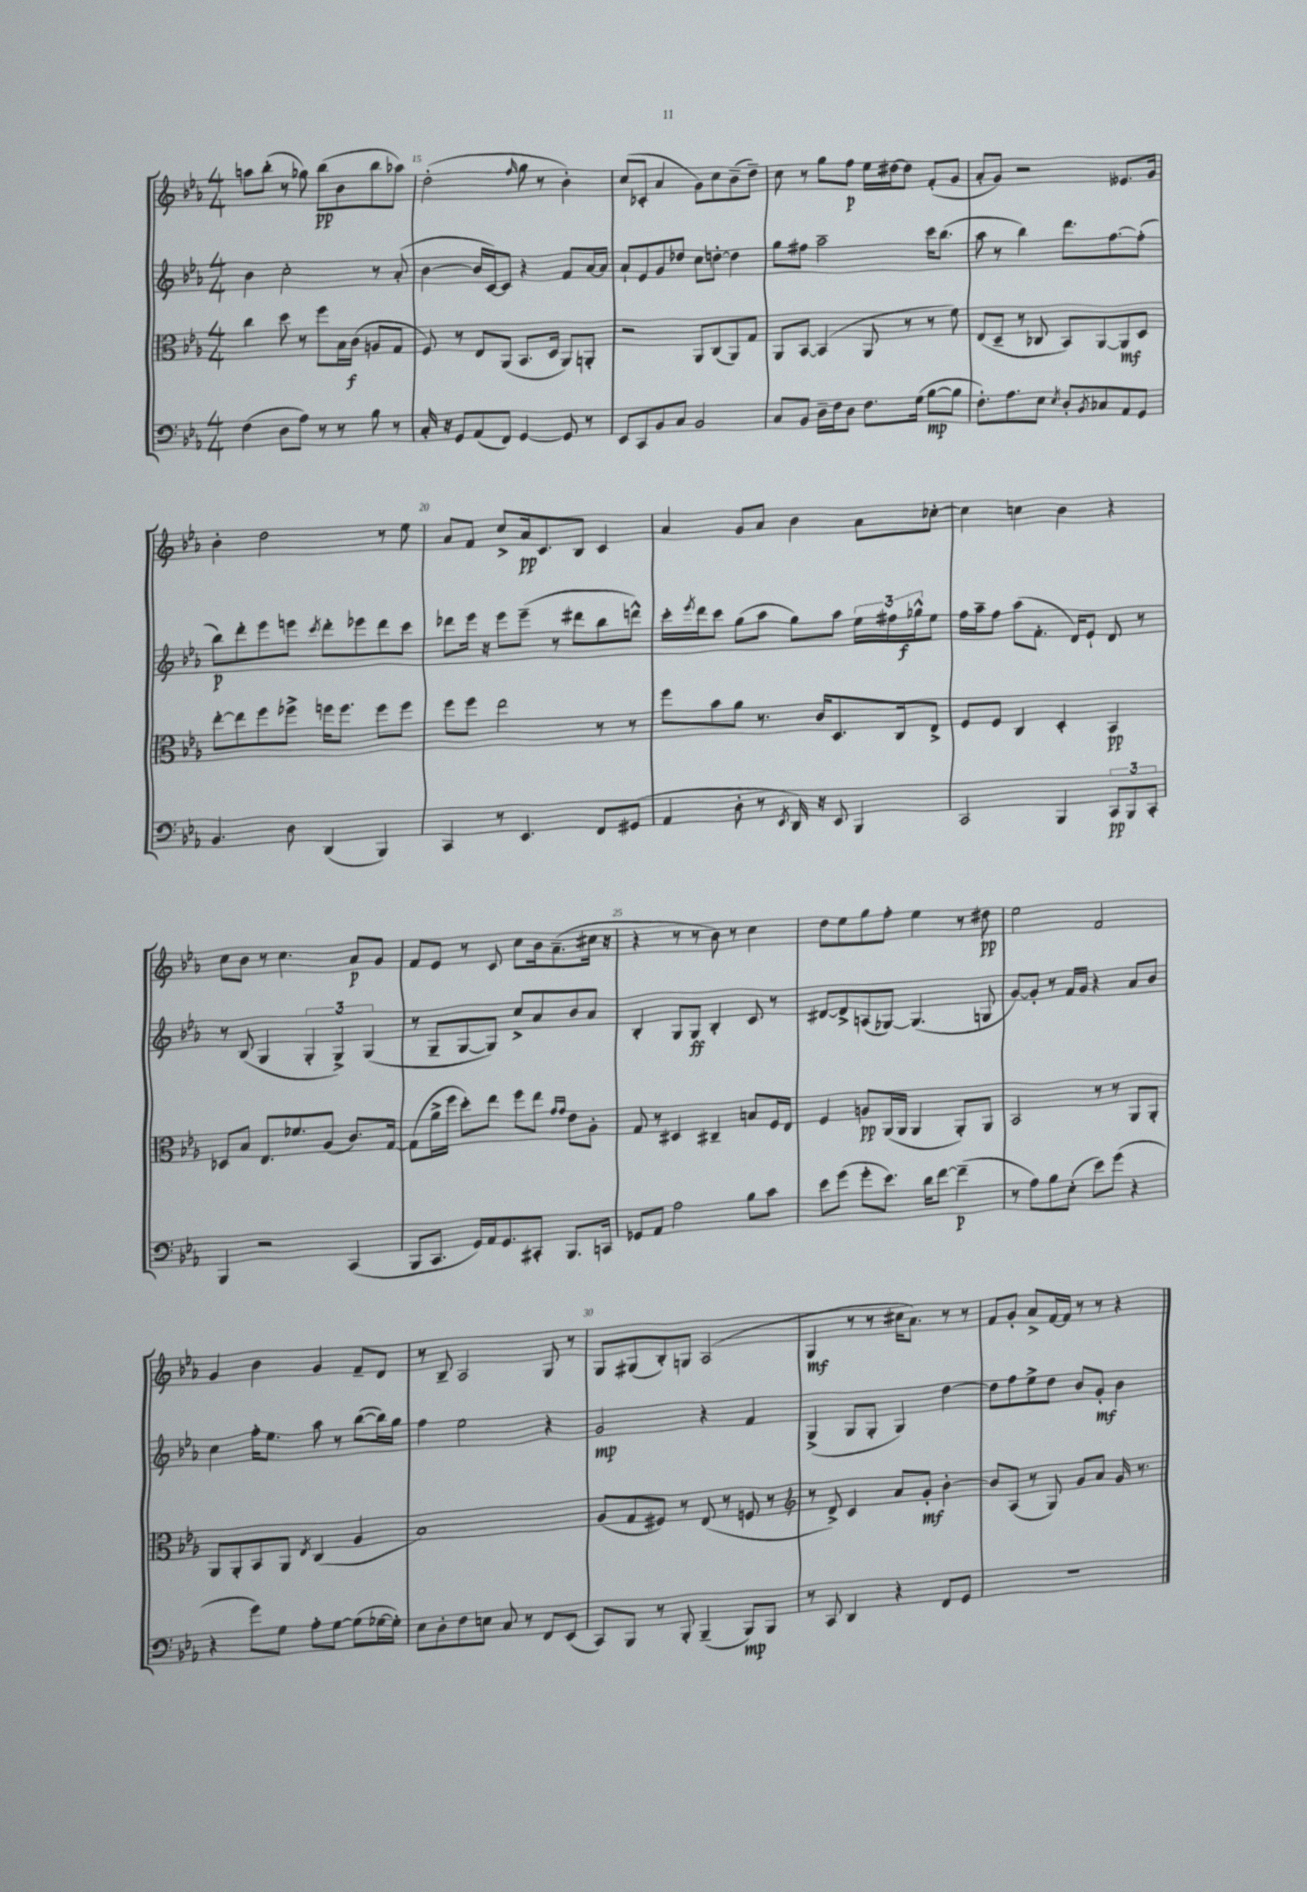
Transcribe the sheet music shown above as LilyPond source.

<<
\new StaffGroup <<
\new Staff = "s0" {
    \clef treble \key ees \major \numericTimeSignature \time 4/4
    a''8 bes''8-.( r8 ges''8) bes''8\pp( bes'8 bes''8 aes''8) |
    d''2-.( \grace { f''16 } g''8 r8 bes'4-.) |
    c''8( ces'8-. aes'4 g'8) c''8 bes'8--( d''8--) |
    c''8 r8 g''8 f''8\p ees''16 dis''16~ dis''8 f'8-.( g'8 |
    aes'8-. g'8) r2 eeses'8. g'16 |
    bes'4-. d''2 r8 ees''8 |
    aes'8 f'8 c''8-> aes'16\pp c'8. bes8 c'4 |
    aes'4 g'8 aes'8 bes'4 aes'8 ces''8~-. |
    ces''4 c''4 bes'4 r4 |
    c''8 bes'8 r8 c''4. aes'8\p g'8 |
    f'8 ees'8 r8 c'8 c''8 bes'16 aes'8.--( cis''16 r16 |
    r4 r8 r8 bes'8) r8 c''4 |
    d''8 ees''8 g''8 f''8-. ees''4 r8 dis''8\pp |
    ees''2 f'2 |
    g'4 bes'4 g'4 f'8-- d'8 |
    r8 bes8-- aes2 g8 r8 |
    g8 gis8( bes8-.) g8 aes2( |
    g4\mf r8 r8 cis''16 aes'8.) r8 r8 |
    f'8 g'8-. aes'8-> f'16~ f'16 r8 r8 r4 \bar "|." |
}
\new Staff = "s1" {
    \clef treble \key ees \major \numericTimeSignature \time 4/4
    bes'4 c''2-. r8 aes'8-.( |
    bes'4~ bes'16 c'16~) c'8 r4 f'8 aes'16~ aes'16 |
    aes'8-! ees'8 g'8 des''8 c''8 d''8~-. d''4 |
    g''8 fis''8 aes''2-- c'''16 bes''8.( |
    aes''8 r8 bes''4) d'''8. f''8.~ f''8-.( |
    bes''8\p) d'''8-. ees'''8 e'''8 \acciaccatura { c'''8 } d'''8-. ees'''8 d'''8 c'''8 |
    des'''8 ees'''16 r16 ees'''8 ees'''8--( r8 dis'''8 bes''8 d'''8-^) |
    c'''16-. \acciaccatura { ees'''8 } d'''16 c'''8 g''8( aes''8 g''8) aes''8 \tuplet 3/2 { ees''16 fis''16 ges''16-^\f } ees''8 |
    f''16 aes''16-- f''8 aes''8( f'8.-. d'16) ees'8-! d'8 r8 |
    r8 bes8( g4 \tuplet 3/2 { g4-. g4->) g4( } |
    r8 g8-- g8~ g8) c''8-> aes'8 bes'8 aes'8 |
    bes4-. g8 g8\ff bes4-. c'8 r8 |
    dis'8~ dis'8-> a8( ges8~) ges4.( g8 |
    g'8~) g'8-. r8 f'16 g'16 r4 aes'8 bes'8 |
    c''4 f''16-. ees''8. aes''8 r8 bes''8~( bes''16) g''16 |
    f''4 ees''2 r4 |
    g'2\mp r4 f'4 |
    g4->( g8 g8-. g4) d''4~ |
    d''8 f''8 ees''8-> d''8 bes'8 g'8-.\mf bes'4 \bar "|." |
}
\new Staff = "s2" {
    \clef alto \key ees \major \numericTimeSignature \time 4/4
    c''4 d''8 r8 f''8 bes16 c'16\f( a8 g8 |
    f8) r8 ees8 aes,8( bes,8. d16 aes,8) a,8-. |
    r2 aes,8 c8( aes,8) g8 |
    aes,8 bes,8~ bes,4( aes,8 r8 r8 f'8) |
    ees8( d8-- r8 ces8 bes,8) aes,8~ aes,8\mf d8 |
    ees''8~-. ees''8 f''8 fes''8-> f''16 f''8. f''8 f''8 |
    f''8 f''8 ees''2 r8 r8 |
    f''8 bes'8 aes'8 r8. c'16 d8. c16 ees8-> |
    f8 f8 c4 d4-. bes,4\pp |
    des8 bes8 ees8. fes'8. aes8( c'8.) g16~ |
    g8( aes'16-> f''16 d''8-.) ees''8 f''8 ees''8 \grace { g'16 g'16 } ees'8 aes8-. |
    g8 r8 dis4 cis4-- b8 f16 ees16 |
    f4 a8\pp aes,16( aes,16 aes,4 aes,8-.) aes,8 |
    bes,2 r8 r8 aes,8 aes,8-. |
    aes,8 aes,8-. bes,8 aes,8 \acciaccatura { ees8 } c4( aes4 |
    bes1) |
    aes8( g8 fis8) r8 ees8( r8 f8 r8 |
    \clef treble r8 d'8->) c'4 aes'8 g'8-.\mf bes'4~-. |
    bes'8 aes8( r8 g8) g'8 aes'8 g'16 r8. \bar "|." |
}
\new Staff = "s3" {
    \clef bass \key ees \major \numericTimeSignature \time 4/4
    f4( d8 aes8) r8 r8 bes8 r8 |
    c16-. r16 g,8 aes,8( f,8) g,4~ g,8 r8 |
    ees,8 c,8 bes,8 c8 bes,2 |
    c8 bes,8 d16-- f16 d8 f8. g16( bes8~\mp bes8 |
    f8.-.) aes8. ees8 \acciaccatura { ees8 } d8-. \acciaccatura { bes,8 } ces8 aes,8 g,8 |
    bes,4. d8 d,4( bes,,4) |
    c,4 r8 ees,4. f,8 gis,8( |
    aes,4 d8-. r8 \acciaccatura { ees,8 } d,16) r16 ees,8 bes,,4 |
    c,2 bes,,4 \tuplet 3/2 { c,8\pp bes,,8 c,8-. } |
    bes,,4 r2 c,4( |
    bes,,8 c,8. g,16) aes,16 g,8. cis,8-. bes,,8. c,16 |
    ges,8 aes,8 aes2 bes8 c'8 |
    ees'8 g'8( g'8-. ees'8.) d'16 f'8~ f'4--\p( |
    r8 aes8) bes8 ees8-.( ees'8) g'8( r4 |
    r4 g'8) g8 aes8-. g8~ g8( ges16~ ges16-.) |
    ees8 d8-. f8 e8 c8 r8 f,8 ees,8( |
    c,8) bes,,8 r8 bes,,8-. bes,,4--( bes,,8\mp) bes,,8 |
    r8 c,8 d,4 r4 f,8 g,8 |
    R1 \bar "|." |
}
>>
>>
\layout { \context { \Score currentBarNumber = #14 \override BarNumber.break-visibility = ##(#f #t #t) barNumberVisibility = #(every-nth-bar-number-visible 5) } }
